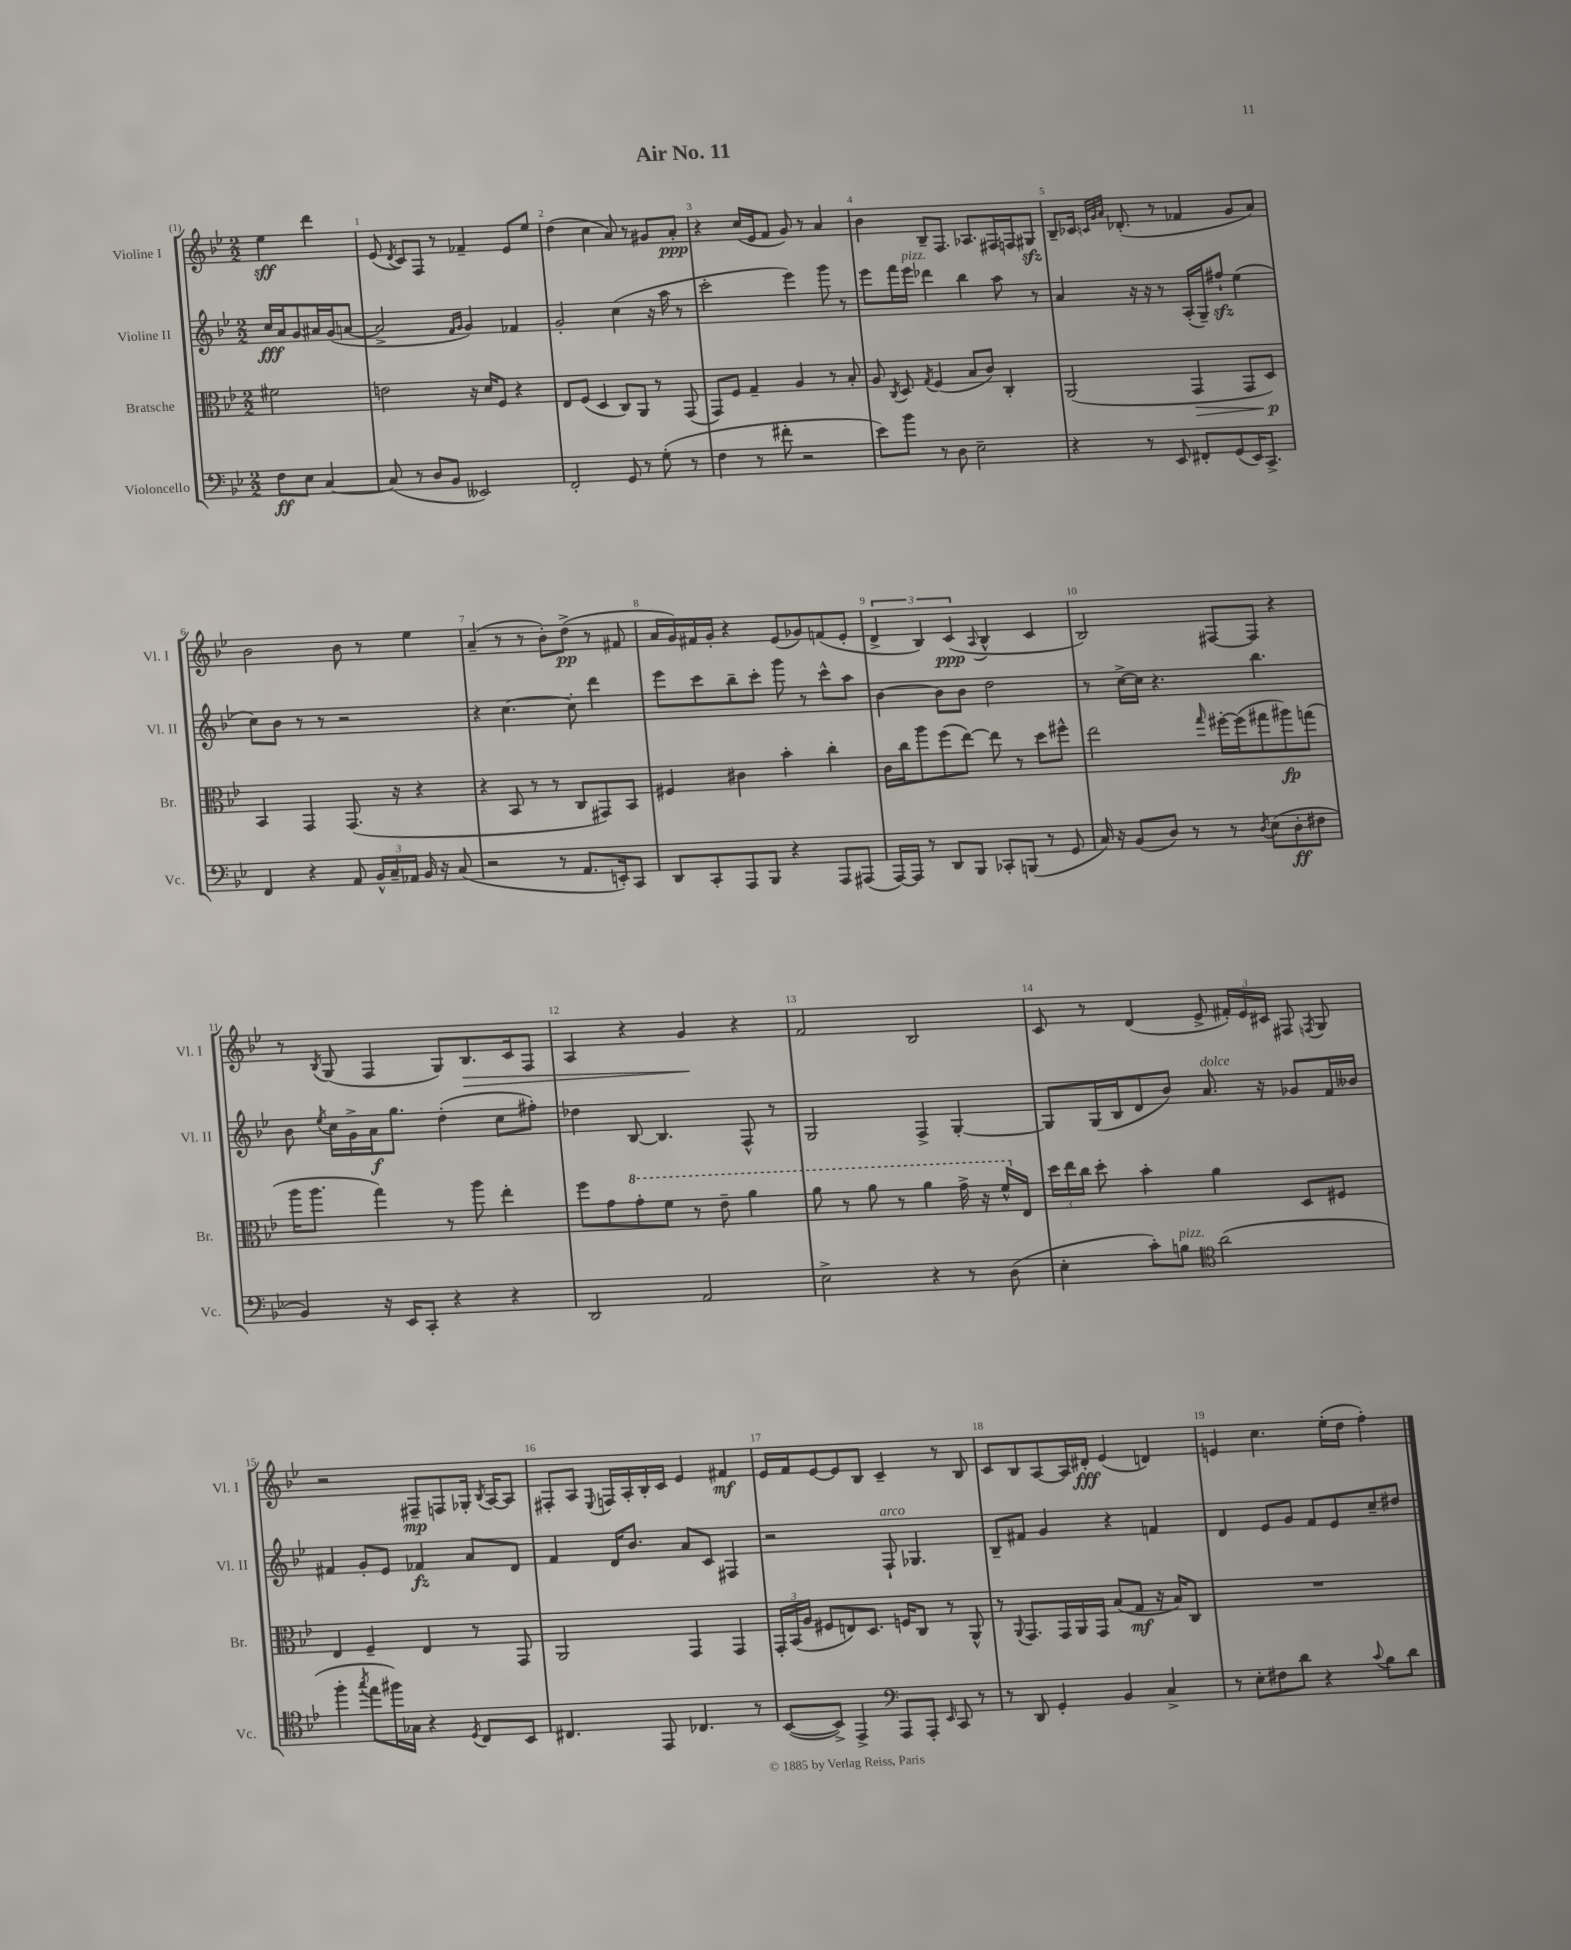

**kern	**kern	**kern	**kern
*staff4	*staff3	*staff2	*staff1
*clefF4	*clefC3	*clefG2	*clefG2
*k[b-e-]	*k[b-e-]	*k[b-e-]	*k[b-e-]
*M2/2	*M2/2	*M2/2	*M2/2
8F	2f#	16cc	4ee-
.	.	16a	.
8E-	.	8g	.
[4C	.	16a#	4ddd
.	.	(16g	.
.	.	[8a	.
=	=	=	=
(8C]	2e	2a^]	(8e-
.	.	.	8qd
8r	.	.	8c)
8D	.	.	8F
8BB-	.	.	8r
.	.	16qqf	.
.	.	16qqg	.
2EE--)	16r	4g)	4f-~
.	16d	.	.
.	8F	.	.
.	4r	4f-	8e-
.	.	.	8ee-
=	=	=	=
2FF'	8E-	2g'	(4dd
.	(8F	.	.
.	4D	.	4cc
8GG	8C)	(4cc	8a)
8r	8AA	.	8r
(8G'	8r	16r	8g#
.	.	16aa	.
8r	(8GG	8r	8a'
=	=	=	=
4F	8GG)	2ccc'	4r
.	8F	.	.
8r	4G~	.	(16cc
.	.	.	16e-
8f#'	.	.	8f
2r	4A	4eee-)	8g)
.	.	.	8r
.	8r	8ggg	4a
.	8B-'	8r	.
=	=	=	=
8e-)	8A	8eee-	4b-
.	8qC	.	.
8b-	8D	16fff	.
.	.	16eee-	.
.	8qG	.	.
8r	(4F	4ddd-	8B-~
8D	.	.	8.F
2E-~	8B-	4bb-	.
.	.	.	8.A-
.	8c)	.	.
.	4C'	8aa	16F#
.	.	.	16F
.	.	8r	8G#
=	=	=	=
4r	(2AA	4a	8B-~
.	.	.	16c-
.	.	.	32qqc
.	.	.	32qqg
.	.	.	32qqa
.	.	.	(8.d-'
8r	.	16r	.
.	.	16r	.
8EE-	.	8r	8r
8FF#'	4GG	(16A'	4f-
.	.	16G~)	.
(8GG	.	8ff#`	.
16EE-)	8GG	(4ee-	8g
8.CC^	.	.	.
.	8D)	.	8a)
=	=	=	=
4FF	4BB-	8cc)	2b-
.	.	8b-	.
4r	4GG	8r	.
.	.	8r	.
8AA	(8.GG	2r	8b-
24BB-^^	.	.	8r
24C~	.	.	.
.	16r	.	.
24AA-	.	.	.
16BB-	4r	.	4ee-
16r	.	.	.
(8C	.	.	.
=	=	=	=
2r	4r	4r	(4a~
.	8BB-	[4.cc	8r
.	8r	.	8r
8r	8r	.	8b-')
8.AA	8C	8cc']	(8dd^
.	8GG#)	4ddd	8r
16EE')	.	.	.
8CC	8BB-	.	8f#
=	=	=	=
8DD	4F#	8eee-	16a
.	.	.	16g)
8CC'	.	8ccc	16f#
.	.	.	16g'
8AAA	4c#	8bb-~	4r
8BBB-	.	8ccc'	.
4r	4b-'	8ggg	(8e-
.	.	8r	8g-)
8AAA	4cc'	8ccc^^	(8f
(8AAA#	.	8aa	8e-'
=	=	=	=
[16AAA)	16c	[4b-	6d^
16AAA]	16cc	.	.
8r	8aa	.	.
.	.	.	6B-)
8DD	(8ff	8b-]	.
.	.	.	(6c
8BBB-	[8ee-)	8b-	.
.	.	.	8qqA
8CC-'	8ee-]	2dd	4B-^^
(8BBB	8r	.	.
8r	8dd	.	4c
8GG	8ff#^^	.	.
=	=	=	=
16C)	2ee-	8r	2B-)
16r	.	.	.
(8BB-	.	[16cc^	.
.	.	16cc]	.
8D)	.	4.r	.
8r	.	.	.
.	16qqgg	.	.
8r	[16ff#'	.	[8F#
.	(16ff#]	.	.
8qD	.	.	.
(8E-	8gg#	4.bb-	8F#]
8D'	8aa#)	.	4r
8F#	(8gg	.	.
=	=	=	=
4BB-)	16aa	8b-	8r
.	8.aa	.	.
.	.	8qee-	8qB-
.	.	16cc	(8G
.	.	16g^	.
16r	4gg)	16a	4F
16EE-	.	8.gg	.
8CC'	.	.	.
4r	8r	(4dd'	8G)
.	8aa	.	8.B-
4r	4ee-'	8cc	.
.	.	.	16c
.	.	8ff#')	8F
=	=	=	=
2DD	8ff	4dd-	4A
.	8g	.	.
.	8gg'	[8B-	4r
.	8ff	4.B-]	.
2AA	8r	.	4g
.	8ee-~	.	.
.	4aa	8F^^	4r
.	.	8r	.
=	=	=	=
2E-^	8aa	2G	2f
.	8r	.	.
.	8aa	.	.
.	8r	.	.
4r	4aa	4F^	2B-
8r	16gg^	[4G'	.
.	16r	.	.
(8D	16ff^^	.	.
.	16E-	.	.
=	=	=	=
4E-'	24dd	8G]	8c
.	24ee-	.	.
.	24cc	.	.
.	8dd'	(16G	8r
.	.	16B-	.
8c')	4b-'	8d	(4d
8B	.	8b-)	.
*clefC4	*	*	*
(2a	4a	8.a	8e-^
.	.	.	24f#')
.	.	.	24e-
.	.	16r	.
.	.	.	24c#
.	8D	8g-	8F#
.	.	.	8qF
.	8F#	16f	8G
.	.	16b--	.
=	=	=	=
4ff'	4E-	4f#	2r
8qgg	.	.	.
8ee-	4F~	8g'	.
16ff#)	.	8e-	.
16G-	.	.	.
4r	4E-	4f-	8F#~
.	.	.	8F
8qD	.	.	.
8C	8r	8a	16G-'
.	.	.	8qB-
.	.	.	[16A
8BB-	8GG	8d	8A]
=	=	=	=
4.C#	2AA	4f	8F#'
.	.	.	8A
.	.	.	8qqE-
.	.	16d	16F
.	.	8.b-	16A'
8EE-	.	.	16B-'
.	.	.	16c
4.C-	4GG	8a	4e-
.	.	8c	.
.	4GG	4F#	4f#
8r	.	.	.
=	=	=	=
([8BB-	24GG'	2r	16e-
.	(24BB-	.	.
.	.	.	16f
.	24A	.	.
8BB-^])	8F#	.	[8e-
4EE-^	8E)	.	8e-]
.	8.D	.	8B-
*clefF4	*	*	*
8AAA	.	8F`	4c~
.	16F	.	.
8AAA'	8C	4.G-	.
16qqEE-	.	.	.
8CC	8r	.	8r
8r	8AA^^	.	8B-
=	=	=	=
8r	8r	8B-~	8c
.	8qqAA	.	.
8DD	8.GG	8f#	8B-
4GG'	.	4g	[8A
.	16GG	.	.
.	16AA	.	16A]
.	16GG	.	16d#'
4BB-	(8B-	4r	(4e-
.	8G	.	.
4C^	16r	4f	4d)
.	16B-)	.	.
.	8C	.	.
=	=	=	=
8r	1r	4d	4e
8E-'	.	.	.
8F#	.	8e-	4.cc
8d	.	8g	.
4r	.	8f	.
.	.	8e-	(16ee-'
.	.	.	16dd
8qqc	.	.	.
8B-	.	8cc~	4ff')
8d	.	8dd#	.
==	==	==	==
*-	*-	*-	*-
